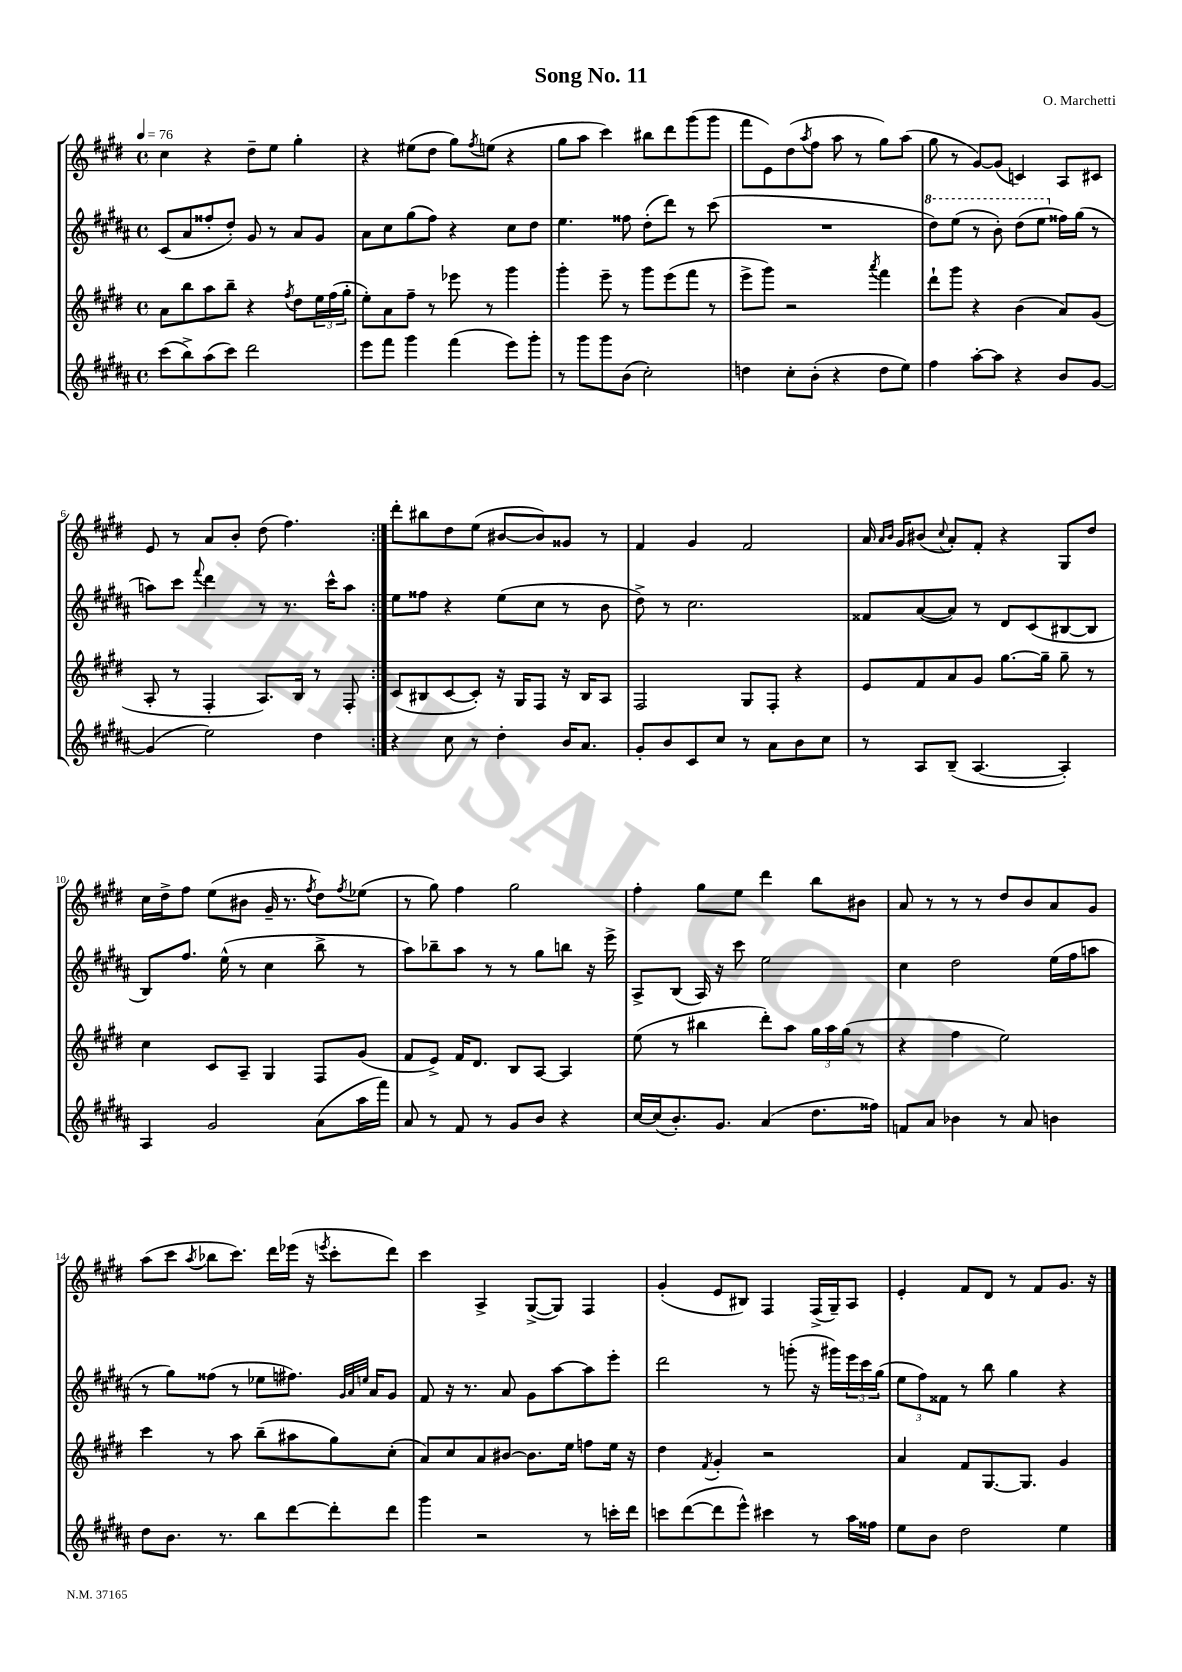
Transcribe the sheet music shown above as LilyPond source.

\header { title = "Song No. 11" composer = "O. Marchetti" }
<<
\new StaffGroup <<
\new Staff = "s0" {
    \clef treble \key e \major \defaultTimeSignature \time 4/4 \tempo 4 = 76
    \repeat volta 2 { cis''4 r4 dis''8-- e''8 gis''4-. |
    r4 eis''8( dis''8 gis''8) \acciaccatura { fis''8 } e''8( r4 |
    gis''8 a''8 cis'''4) bis''8 dis'''8 gis'''8( gis'''8 |
    fis'''8 e'8) dis''8( \acciaccatura { a''8 } fis''8 a''8 r8 gis''8) a''8( |
    gis''8 r8 gis'8~) gis'8( c'4) a8 cis'8 |
    e'8 r8 a'8 b'8-. dis''8( fis''4.) | }
    dis'''8-. bis''8 dis''8 e''8( bis'8~ bis'8) gisis'8 r8 |
    fis'4 gis'4 fis'2 |
    a'16 \grace { a'16 b'16 } gis'16 bis'8( \appoggiatura { cis''8 } a'8-.) fis'8-. r4 gis8 dis''8 |
    cis''16 dis''16-> fis''8 e''8( bis'8 gis'16-- r8. \acciaccatura { fis''8 } dis''8) \acciaccatura { fis''8 } ees''8( |
    r8 gis''8) fis''4 gis''2 |
    fis''4-. gis''8 e''8 dis'''4 b''8 bis'8 |
    a'8 r8 r8 r8 dis''8 b'8 a'8 gis'8 |
    a''8( cis'''8 \acciaccatura { a''8 } bes''8 cis'''8.) dis'''16 ees'''16( r16 \acciaccatura { e'''8 } cis'''8-. dis'''8) |
    cis'''4 a4-> gis8~->( gis8) fis4 |
    gis'4-.( e'8 bis8) fis4 fis16->( gis16--) a8 |
    e'4-. fis'8 dis'8 r8 fis'8 gis'8. r16 \bar "|." |
}
\new Staff = "s1" {
    \clef treble \key b \major \defaultTimeSignature \time 4/4
    \repeat volta 2 { cis'8( ais'8 fisis''8-. dis''8-.) gis'8 r8 ais'8 gis'8 |
    ais'8 cis''8 gis''8( fis''8) r4 cis''8 dis''8 |
    e''4. fisis''8 dis''8-.( dis'''8) r8 cis'''8( |
    R1 |
    \ottava #1 dis'''8) e'''8( r8 b''8-.) dis'''8( e'''8 \ottava #0 fisis''16) gis''16( r8 |
    a''8) cis'''8 \appoggiatura { fis'''8 } dis'''4 r8 r8. cis'''16-^ a''8 | }
    e''8 fisis''8 r4 e''8( cis''8 r8 b'8 |
    dis''8->) r8 cis''2. |
    fisis'8 ais'8~( ais'8) r8 dis'8 cis'8( bis8~ bis8 |
    b8) fis''8. e''16-^( r8 cis''4 b''8-> r8 |
    ais''8) bes''8-- ais''8 r8 r8 gis''8 b''8 r16 e'''16-> |
    ais8-> b8( ais16) r16 cis'''8 e''2 |
    cis''4 dis''2 e''16( fis''16 a''8 |
    r8 gis''8) fisis''8( r8 ees''8 fis''8.) \grace { gis'32 ais'32 e''32 } ais'16 gis'8 |
    fis'8 r16 r8. ais'8 gis'8 ais''8~ ais''8 e'''8-. |
    dis'''2 r8 g'''8-.( r16 gis'''16) \tuplet 3/2 { e'''16 cis'''16 gis''16( } |
    \tuplet 3/2 { e''8 fis''8) fisis'8 } r8 b''8 gis''4 r4 \bar "|." |
}
\new Staff = "s2" {
    \clef treble \key e \major \defaultTimeSignature \time 4/4
    \repeat volta 2 { a'8 b''8 a''8 b''8-- r4 \acciaccatura { fis''8 } dis''8 \tuplet 3/2 { e''16 fis''16( gis''16-. } |
    e''8-.) a'8 fis''8-- r8 ees'''8 r8 gis'''4 |
    gis'''4-. e'''8-- r8 gis'''8 e'''8( fis'''8 r8 |
    e'''8-> gis'''8) r2 \acciaccatura { a'''8 } fis'''4 |
    dis'''8-! gis'''8 r4 b'4( a'8) gis'8( |
    a8-. r8 fis4-. a8.) b16 r8 fis8-. | }
    cis'8( bis8 cis'8~ cis'8-.) r16 gis16 fis8 r16 bis16 a8 |
    fis2 gis8 fis8-. r4 |
    e'8 fis'8 a'8 gis'8 gis''8.~ gis''16-- gis''8-- r8 |
    cis''4 cis'8 a8-- gis4 fis8 gis'8( |
    fis'8 e'8->) fis'16 dis'8. b8 a8~ a4 |
    e''8( r8 bis''4 dis'''8-.) a''8 \tuplet 3/2 { gis''16 a''16 gis''16( } r8 |
    r4 fis''4 e''2) |
    cis'''4 r8 a''8 b''8--( ais''8 gis''8) cis''8-.( |
    a'8) cis''8 a'8 bis'8~ bis'8. e''16 f''8 e''16 r16 |
    dis''4 \acciaccatura { fis'8 } gis'4-. r2 |
    a'4 fis'8 gis8.~ gis8. gis'4 \bar "|." |
}
\new Staff = "s3" {
    \clef treble \key b \major \defaultTimeSignature \time 4/4
    \repeat volta 2 { cis'''8( b''8->) ais''8( cis'''8) dis'''2 |
    e'''8 fis'''8 gis'''4 fis'''4( e'''8) gis'''8-. |
    r8 gis'''8 gis'''8 b'8( cis''2-.) |
    d''4 cis''8-. b'8-.( r4 d''8 e''8) |
    fis''4 ais''8~-. ais''8 r4 b'8 gis'8~ |
    gis'4( e''2) dis''4 | }
    r4 cis''8 r8 dis''4-. b'16 ais'8. |
    gis'8-. b'8 cis'8 cis''8 r8 ais'8 b'8 cis''8 |
    r8 ais8 b8--( ais4.~ ais4-.) |
    ais4 gis'2 ais'8( ais''16 fis'''16) |
    ais'8 r8 fis'8 r8 gis'8 b'8 r4 |
    cis''16~ cis''16( b'8.-.) gis'8. ais'4( dis''8. fisis''16) |
    f'8 ais'8 bes'4 r8 ais'8 b'4 |
    dis''8 b'8. r8. b''8 dis'''8~ dis'''8-. dis'''8 |
    gis'''4 r2 r8 c'''16-. dis'''16 |
    c'''8 dis'''8~( dis'''8 e'''8-^) cis'''4 r8 ais''16 fisis''16 |
    e''8 b'8 dis''2 e''4 \bar "|." |
}
>>
>>
